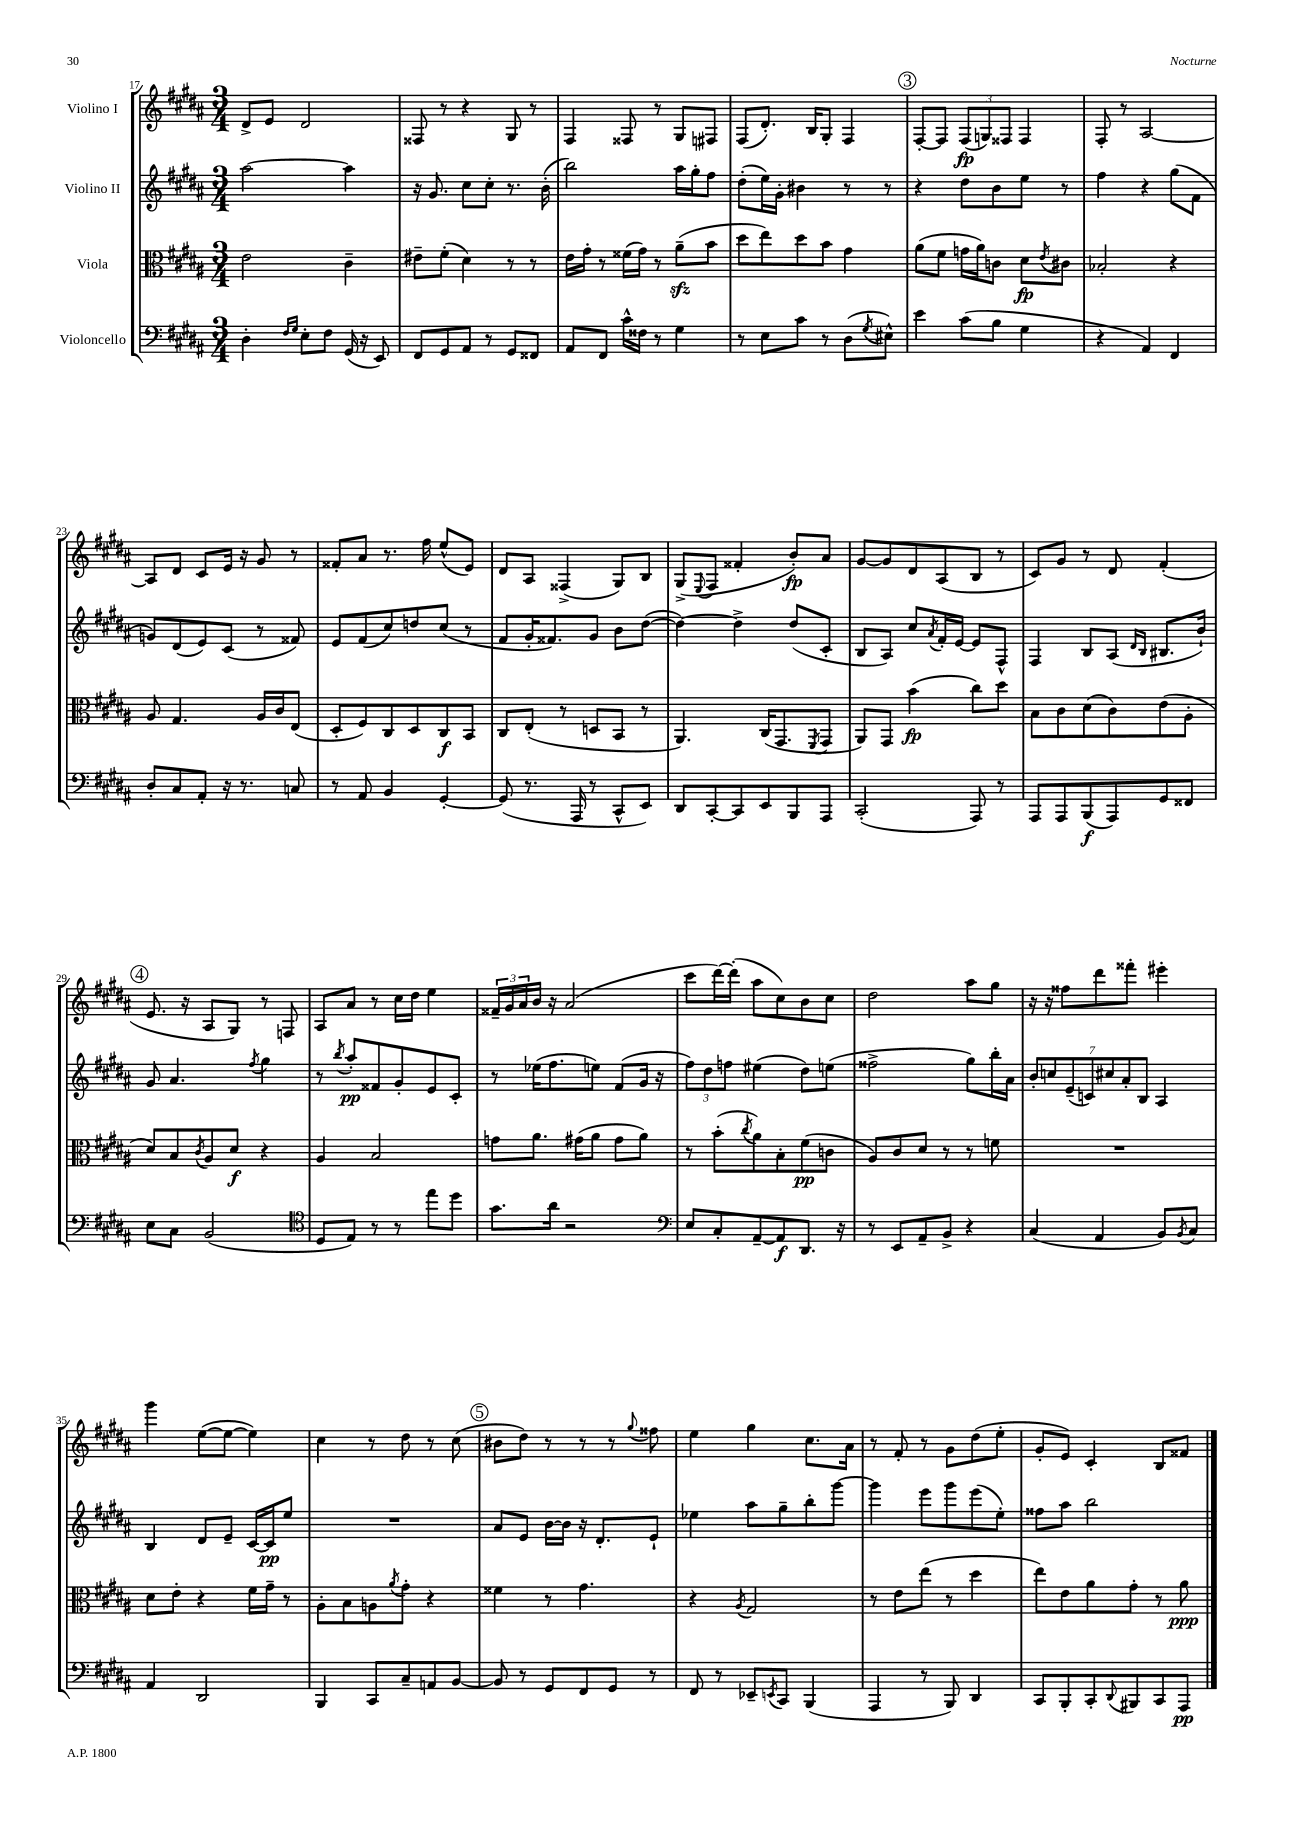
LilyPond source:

<<
\new StaffGroup <<
\new Staff = "s0" \with { instrumentName = "Violino I" } {
    \clef treble \key b \major \numericTimeSignature \time 3/4
    dis'8-> e'8 dis'2 |
    fisis8 r8 r4 gis8 r8 |
    fis4 fisis8 r8 gis8 fis8 |
    fis8( dis'8.-.) b16 gis8-. fis4 |
    \mark \markup { \circle "3" } fis8~-. fis8 \tuplet 3/2 { fis8\fp( g8) fisis8 } fisis4 |
    fis8-. r8 ais2~ |
    ais8 dis'8 cis'8 e'16 r16 gis'8 r8 |
    fisis'8-. ais'8 r8. fis''16 e''8-^( e'8) |
    dis'8 ais8 fisis4->( gis8) b8 |
    gis8->( \appoggiatura { e8 } fis8 fisis'4-. b'8-.\fp) ais'8 |
    gis'8~ gis'8 dis'8 ais8( b8 r8 |
    cis'8) gis'8 r8 dis'8 fis'4-.( |
    \mark \markup { \circle "4" } e'8. r16 ais8 gis8) r8 f8 |
    ais8 ais'8 r8 cis''16 dis''16 e''4 |
    \tuplet 3/2 { fisis'16-- gis'16 ais'16 } b'16 r16 ais'2( |
    cis'''8 dis'''16~) dis'''16-.( ais''8 cis''8) b'8 cis''8 |
    dis''2 ais''8 gis''8 |
    r16 r16 fisis''8 dis'''8 fisis'''8-. eis'''4-. |
    gis'''4 e''8~( e''8~ e''4) |
    cis''4 r8 dis''8 r8 cis''8( |
    \mark \markup { \circle "5" } bis'8 dis''8) r8 r8 r8 \appoggiatura { gis''8 } fisis''8 |
    e''4 gis''4 cis''8. ais'16 |
    r8 fis'8-. r8 gis'8 dis''8( e''8-. |
    gis'8-. e'8) cis'4-. b8 fisis'8 \bar "|." |
}
\new Staff = "s1" \with { instrumentName = "Violino II" } {
    \clef treble \key b \major \numericTimeSignature \time 3/4
    ais''2~ ais''4 |
    r16 gis'8. cis''8 cis''8-. r8. b'16-.( |
    b''2) ais''16 gis''16-. fis''8 |
    dis''8-.( e''16) gis'16-. bis'4 r8 r8 |
    \mark \markup { \circle "3" } r4 dis''8 b'8 e''8 r8 |
    fis''4 r4 gis''8( fis'8 |
    g'8) dis'8( e'8) cis'8( r8 fisis'8) |
    e'8 fis'8( cis''8) d''8 cis''8( r8 |
    fis'8 gis'16-. fisis'8.) gis'8 b'8 dis''8~( |
    dis''4~) dis''4-> dis''8( cis'8-. |
    b8 ais8) cis''8 \acciaccatura { ais'8 } fis'16-. e'16~ e'8 fis8-^ |
    fis4 b8 ais8( \grace { dis'16 b16 } bis8. b'16-!) |
    \mark \markup { \circle "4" } gis'8 ais'4. \acciaccatura { fis''8 } gis''4 |
    r8 \acciaccatura { b''8 } ais''8-.\pp fisis'8 gis'8-. e'8 cis'8-. |
    r8 ees''16( fis''8. e''8) fis'8( gis'16 r16 |
    \tuplet 3/2 { fis''8) dis''8 f''8 } eis''4( dis''8) e''8( |
    fisis''2-> gis''8) b''16-. ais'16 |
    \tuplet 7/4 { b'8-. c''8 e'8--( c'8) cis''8 ais'8-. b8 } ais4 |
    b4 dis'8 e'8-- cis'16~ cis'16\pp e''8 |
    R2. |
    \mark \markup { \circle "5" } ais'8 e'8 b'16~ b'16 r16 dis'8.-. e'8-! |
    ees''4 ais''8 gis''8-- b''8-. gis'''8~ |
    gis'''4 e'''8 gis'''8 e'''8( e''8-.) |
    fisis''8 ais''8 b''2 \bar "|." |
}
\new Staff = "s2" \with { instrumentName = "Viola" } {
    \clef alto \key b \major \numericTimeSignature \time 3/4
    e'2 cis'4-- |
    eis'8-- fis'8-.( dis'4) r8 r8 |
    e'16 gis'16-. r8 fisis'16( gis'16) r8 ais'8--\sfz( b'8 |
    dis''8 e''8) dis''8 b'8 gis'4 |
    \mark \markup { \circle "3" } ais'8( fis'8 g'16 ais'16) c'8 dis'8\fp \acciaccatura { e'8 } cis'8 |
    bes2-. r4 |
    ais8 gis4. ais16 cis'16 e8( |
    dis8-. fis8) cis8 dis8 cis8\f b,8 |
    cis8 e8-.( r8 d8 b,8 r8 |
    ais,4.) cis16( gis,8. \acciaccatura { fis,8 } gis,8 |
    ais,8) gis,8 b'4\fp( cis''8) dis''8 |
    b8 cis'8 dis'8( cis'8) e'8( ais8-. |
    \mark \markup { \circle "4" } dis'8) b8 \acciaccatura { cis'8 } ais8 dis'8\f r4 |
    ais4 b2 |
    g'8 ais'8. gis'16( ais'8 gis'8 ais'8) |
    r8 b'8-.( \acciaccatura { cis''8 } ais'8) b8-. fis'8\pp( c'8 |
    ais8) cis'8 dis'8 r8 r8 f'8 |
    R2. |
    dis'8 e'8-. r4 fis'16 gis'16-- r8 |
    ais8-. b8 a8 \acciaccatura { ais'8 } gis'8-. r4 |
    \mark \markup { \circle "5" } fisis'4 r8 gis'4. |
    r4 \acciaccatura { ais8 } gis2 |
    r8 e'8 e''8( r8 dis''4 |
    e''8) e'8 ais'8 gis'8-. r8 ais'8\ppp \bar "|." |
}
\new Staff = "s3" \with { instrumentName = "Violoncello" } {
    \clef bass \key b \major \numericTimeSignature \time 3/4
    dis4-. \grace { fis16 gis16 } e8-. fis8 gis,16( r16 e,8) |
    fis,8 gis,8 ais,8 r8 gis,8 fisis,8 |
    ais,8 fis,8 cis'16-^ fisis16 r8 gis4 |
    r8 e8 cis'8 r8 dis8( \acciaccatura { gis8 } eis8-^) |
    \mark \markup { \circle "3" } e'4 cis'8( b8 gis4 |
    r4 ais,4) fis,4 |
    dis8-. cis8 ais,8-. r16 r8. c8 |
    r8 ais,8 b,4 gis,4~-. |
    gis,8( r8. ais,,16 r8 cis,8-^ e,8) |
    dis,8 cis,8~-. cis,8 e,8 b,,8 ais,,8 |
    cis,2-.( ais,,8) r8 |
    ais,,8 ais,,8 b,,8\f( ais,,8) gis,8 fisis,8 |
    \mark \markup { \circle "4" } e8 cis8 b,2( |
    \clef tenor dis8 e8) r8 r8 e''8 dis''8 |
    gis'8. ais'16 r2 |
    \clef bass e8 cis8-. ais,8~-- ais,8\f dis,8. r16 |
    r8 e,8 ais,8-- b,8-> r4 |
    cis4( ais,4 b,8) \acciaccatura { b,8 } cis8 |
    ais,4 dis,2 |
    b,,4 cis,8 cis8-- a,8 b,8~ |
    \mark \markup { \circle "5" } b,8 r8 gis,8 fis,8 gis,8 r8 |
    fis,8 r8 ees,8-- \acciaccatura { e,8 } cis,8 b,,4( |
    ais,,4 r8 b,,8) dis,4 |
    cis,8 b,,8-. cis,8-. \appoggiatura { dis,8 } bis,,8 cis,8 ais,,8\pp \bar "|." |
}
>>
>>
\layout { \context { \Score currentBarNumber = #17 } }
